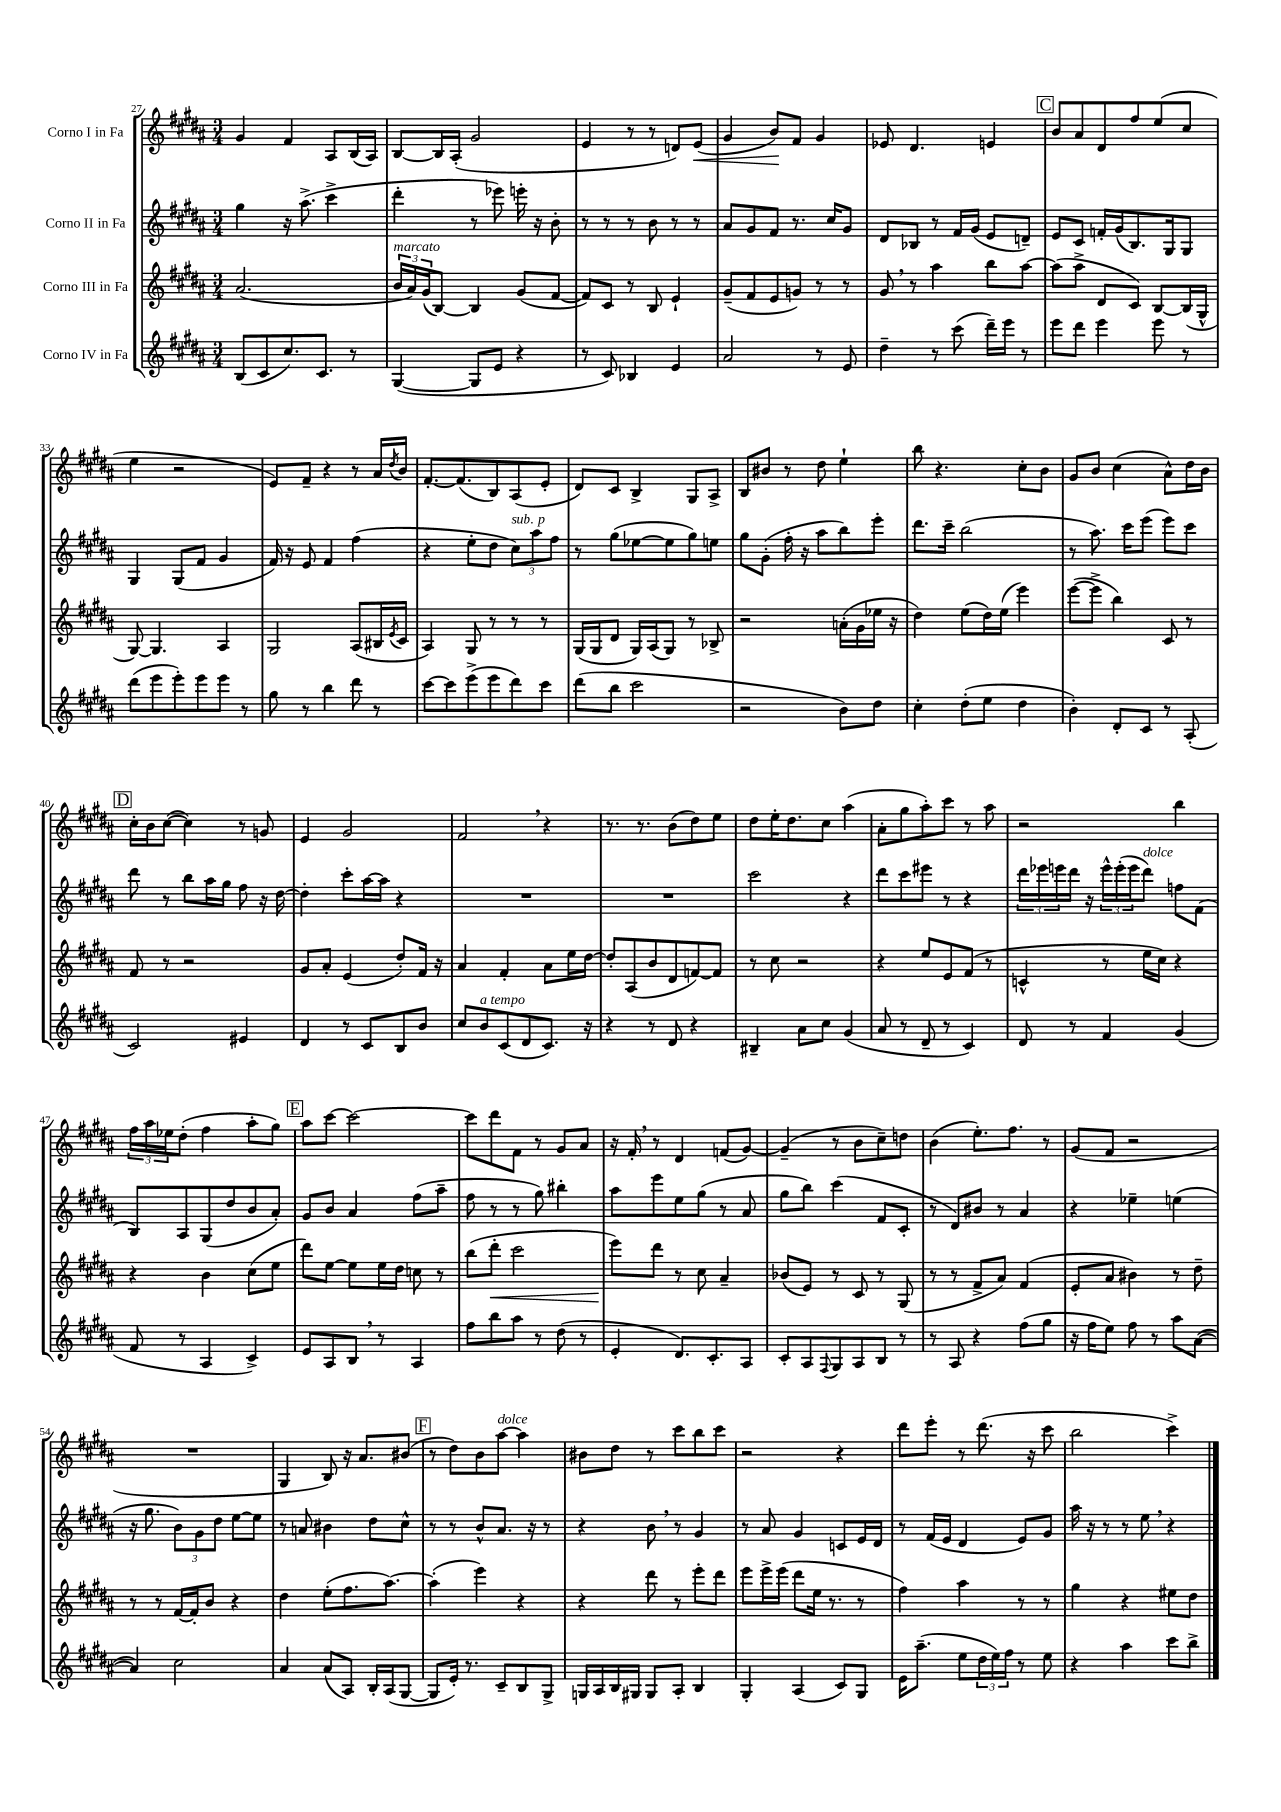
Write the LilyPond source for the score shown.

<<
\new StaffGroup <<
\new Staff = "s0" \with { instrumentName = "Corno I in Fa" } {
    \clef treble \key b \major \numericTimeSignature \time 3/4
    gis'4 fis'4 ais8 b16( ais16) |
    b8~ b16 ais16-.( gis'2 |
    e'4 r8 r8 d'8) e'8\<( |
    gis'4 b'8\!) fis'8 gis'4 |
    ees'8 dis'4. e'4 |
    \mark \markup { \box "C" } b'8 ais'8 dis'8 fis''8 e''8( cis''8 |
    e''4 r2 |
    e'8) fis'8-- r4 r8 ais'16 \acciaccatura { dis''8 } b'16 |
    fis'8.~-. fis'8.( b8) ais8( e'8-. |
    dis'8) cis'8 b4-> gis8 ais8-> |
    b8 bis'8 r8 dis''8 e''4-! |
    b''8 r4. cis''8-. b'8 |
    gis'8 b'8 cis''4( ais'8-^) dis''16 b'16 |
    \mark \markup { \box "D" } cis''16-. b'16 cis''8~( cis''4) r8 g'8 |
    e'4 gis'2 |
    fis'2 \breathe r4 |
    r8. r8. b'8( dis''8) e''8 |
    dis''8 e''16-. dis''8. cis''8 ais''4( |
    ais'8-. gis''8 ais''8-.) cis'''8 r8 ais''8 |
    r2 b''4 |
    \tuplet 3/2 { fis''16 ais''16 ees''16 } dis''8-.( fis''4 ais''8-. gis''8) |
    \mark \markup { \box "E" } ais''8 cis'''8~ cis'''2~ |
    cis'''8 dis'''8 fis'8 r8 gis'8 ais'8 |
    r16 fis'16-. \breathe r8 dis'4 f'8( gis'8~) |
    gis'4--( r8 b'8 cis''8--) d''8 |
    b'4( e''8.-.) fis''8. r8 |
    gis'8( fis'8 r2 |
    R2. |
    gis4 b8) r16 ais'8. bis'8( |
    \mark \markup { \box "F" } r8 dis''8) b'8 ais''8~^\markup { \italic "dolce" } ais''4 |
    bis'8 dis''8 r8 cis'''8 b''8 cis'''8 |
    r2 r4 |
    dis'''8 e'''8-. r8 dis'''8.( r16 cis'''8 |
    b''2 cis'''4->) \bar "|." |
}
\new Staff = "s1" \with { instrumentName = "Corno II in Fa" } {
    \clef treble \key b \major \numericTimeSignature \time 3/4
    gis''4 r16 ais''8.->( cis'''4-> |
    dis'''4-. r8 ees'''8) e'''16-. r16 b'8-. |
    r8 r8 r8 b'8 r8 r8 |
    ais'8 gis'8 fis'8 r8. cis''16 gis'8 |
    dis'8 bes8 r8 fis'16 gis'16( e'8 d'8--) |
    \mark \markup { \box "C" } e'8 cis'8 f'16-. gis'16( b8.) gis16 gis8 |
    gis4 gis8( fis'8 gis'4 |
    fis'16) r16 e'8 fis'4 fis''4( |
    r4 e''8-. dis''8 \tuplet 3/2 { cis''8^\markup { \italic "sub. p" }) ais''8 fis''8 } |
    r8 gis''8( ees''8~ ees''8 gis''8) e''8 |
    gis''8 gis'8-.( fis''16-. r16 ais''8 b''8) e'''8-. |
    dis'''8. cis'''16-- b''2( |
    r8 ais''8.) cis'''16 e'''8( e'''8) cis'''8 |
    \mark \markup { \box "D" } dis'''8 r8 b''8 ais''16 gis''16 fis''8 r16 dis''16~ |
    dis''4-. cis'''8-. ais''16~ ais''16 r4 |
    R2. |
    R2. |
    cis'''2 r4 |
    dis'''8 cis'''8 eis'''8 r8 r4 |
    \tuplet 3/2 { dis'''16 ees'''16 e'''16 } dis'''16 r16 \tuplet 3/2 { e'''16-^ e'''16-.( e'''16 } dis'''8^\markup { \italic "dolce" }) f''8 fis'8( |
    b8) ais8 gis8( dis''8 b'8 ais'8-.) |
    \mark \markup { \box "E" } gis'8 b'8 ais'4 fis''8( ais''8-- |
    fis''8 r8 r8 gis''8) bis''4-. |
    ais''8 e'''8 e''8 gis''8( r8 ais'8 |
    gis''8 b''8) cis'''4( fis'8 cis'8-. |
    r8 dis'8) bis'8 r8 ais'4 |
    r4 ees''4-- e''4( |
    r16 gis''8. \tuplet 3/2 { b'8) gis'8 dis''8 } e''8~ e''8 |
    r8 a'8 bis'4 dis''8 cis''8-^ |
    \mark \markup { \box "F" } r8 r8 b'8-^ ais'8. r16 r8 |
    r4 b'8 \breathe r8 gis'4 |
    r8 ais'8 gis'4 c'8 e'16 dis'16 |
    r8 fis'16( e'16 dis'4 e'8) gis'8 |
    ais''16 r16 r8 r8 e''8 \breathe r4 \bar "|." |
}
\new Staff = "s2" \with { instrumentName = "Corno III in Fa" } {
    \clef treble \key b \major \numericTimeSignature \time 3/4
    ais'2.( |
    \tuplet 3/2 { b'16^\markup { \italic "marcato" } ais'16) gis'16( } b8~) b4 gis'8( fis'8~ |
    fis'8) cis'8 r8 b8 e'4-! |
    gis'8--( fis'8 e'8 g'8) r8 r8 |
    gis'8 \breathe r8 ais''4 b''8 ais''8~ |
    \mark \markup { \box "C" } ais''8( ais''8-> dis'8 cis'8) b8~ b16( gis16-^ |
    gis8~) gis4. ais4 |
    gis2 ais8( bis16 \acciaccatura { e'8 } cis'16 |
    ais4) gis8 r8 r8 r8 |
    gis16( gis16 dis'8 gis16) ais16( gis8) r8 bes8-> |
    r2 a'16-.( gis'16 ees''16 r16 |
    dis''4) e''8( dis''16) e''16( e'''4) |
    e'''8~( e'''8-> b''4) cis'8 r8 |
    \mark \markup { \box "D" } fis'8 r8 r2 |
    gis'8 ais'8-. e'4( dis''8-.) fis'16 r16 |
    ais'4 fis'4-. ais'8 e''16 dis''16~ |
    dis''8-. ais8( b'8 dis'8 f'8~) f'8 |
    r8 cis''8 r2 |
    r4 e''8 e'8 fis'8( r8 |
    c'4-^ r8 e''16 cis''16) r4 |
    r4 b'4 cis''8( e''8 |
    \mark \markup { \box "E" } dis'''8) e''8~ e''8 e''16 dis''16 c''8 r8 |
    b''8( dis'''8-.\< cis'''2 |
    e'''8\!) dis'''8 r8 cis''8 ais'4-- |
    bes'8( e'8) r8 cis'8 r8 gis8( |
    r8 r8 fis'8-> ais'8) fis'4( |
    e'8-. ais'8 bis'4) r8 dis''8-- |
    r8 r8 fis'16~ fis'16-. b'8 r4 |
    dis''4 e''8-.( fis''8. ais''8.~) |
    \mark \markup { \box "F" } ais''4-.( e'''4) r4 |
    r4 dis'''8 r8 e'''8-. dis'''8 |
    e'''8 e'''16-> e'''16( dis'''8 e''16 r8. r8 |
    fis''4) ais''4 r8 r8 |
    gis''4 r4 eis''8 dis''8 \bar "|." |
}
\new Staff = "s3" \with { instrumentName = "Corno IV in Fa" } {
    \clef treble \key b \major \numericTimeSignature \time 3/4
    b8( cis'8 cis''8.) cis'8. r8 |
    gis4~( gis8 e'8 r4 |
    r8 cis'8) bes4 e'4 |
    ais'2 r8 e'8 |
    dis''4-- r8 cis'''8( dis'''16--) e'''16 r8 |
    \mark \markup { \box "C" } e'''8 dis'''8 e'''4 e'''8 r8 |
    dis'''8( e'''8 e'''8-.) e'''8 e'''8 r8 |
    gis''8 r8 b''4 dis'''8 r8 |
    cis'''8~ cis'''8 e'''8->( e'''8 dis'''8) cis'''8 |
    dis'''8( b''8 cis'''2 |
    r2 b'8) dis''8 |
    cis''4-. dis''8-.( e''8 dis''4 |
    b'4-.) dis'8-. cis'8 r8 ais8-.( |
    \mark \markup { \box "D" } cis'2) eis'4 |
    dis'4 r8 cis'8 b8 b'8 |
    cis''8 b'8^\markup { \italic "a tempo" } cis'8( dis'8 cis'8.) r16 |
    r4 r8 dis'8 r4 |
    bis4-- ais'8 cis''8 gis'4( |
    ais'8 r8 dis'8-- r8 cis'4) |
    dis'8 r8 fis'4 gis'4( |
    fis'8 r8 ais4 cis'4->) |
    \mark \markup { \box "E" } e'8 ais8 b8 \breathe r8 ais4 |
    fis''8 b''8 ais''8 r8 dis''8( r8 |
    e'4-. dis'8.) cis'8.-. ais8 |
    cis'8-. ais8 \appoggiatura { fis8 } gis8 ais8 b8 r8 |
    r8 ais8 r4 fis''8( gis''8 |
    r16 fis''16 e''8) fis''8 r8 ais''8 ais'8~( |
    ais'4) cis''2 |
    ais'4 ais'8( ais8) b16-. ais16( gis8~ |
    \mark \markup { \box "F" } gis8 e'16-.) r8. cis'8-- b8 gis8-> |
    g16 ais16 b16 gis16 gis8 ais8-. b4 |
    gis4-. ais4( cis'8) gis8 |
    e'16 ais''8.--( e''8 \tuplet 3/2 { dis''16 e''16) fis''16 } r8 e''8 |
    r4 ais''4 cis'''8 b''8-> \bar "|." |
}
>>
>>
\layout { \context { \Score currentBarNumber = #27 } }
